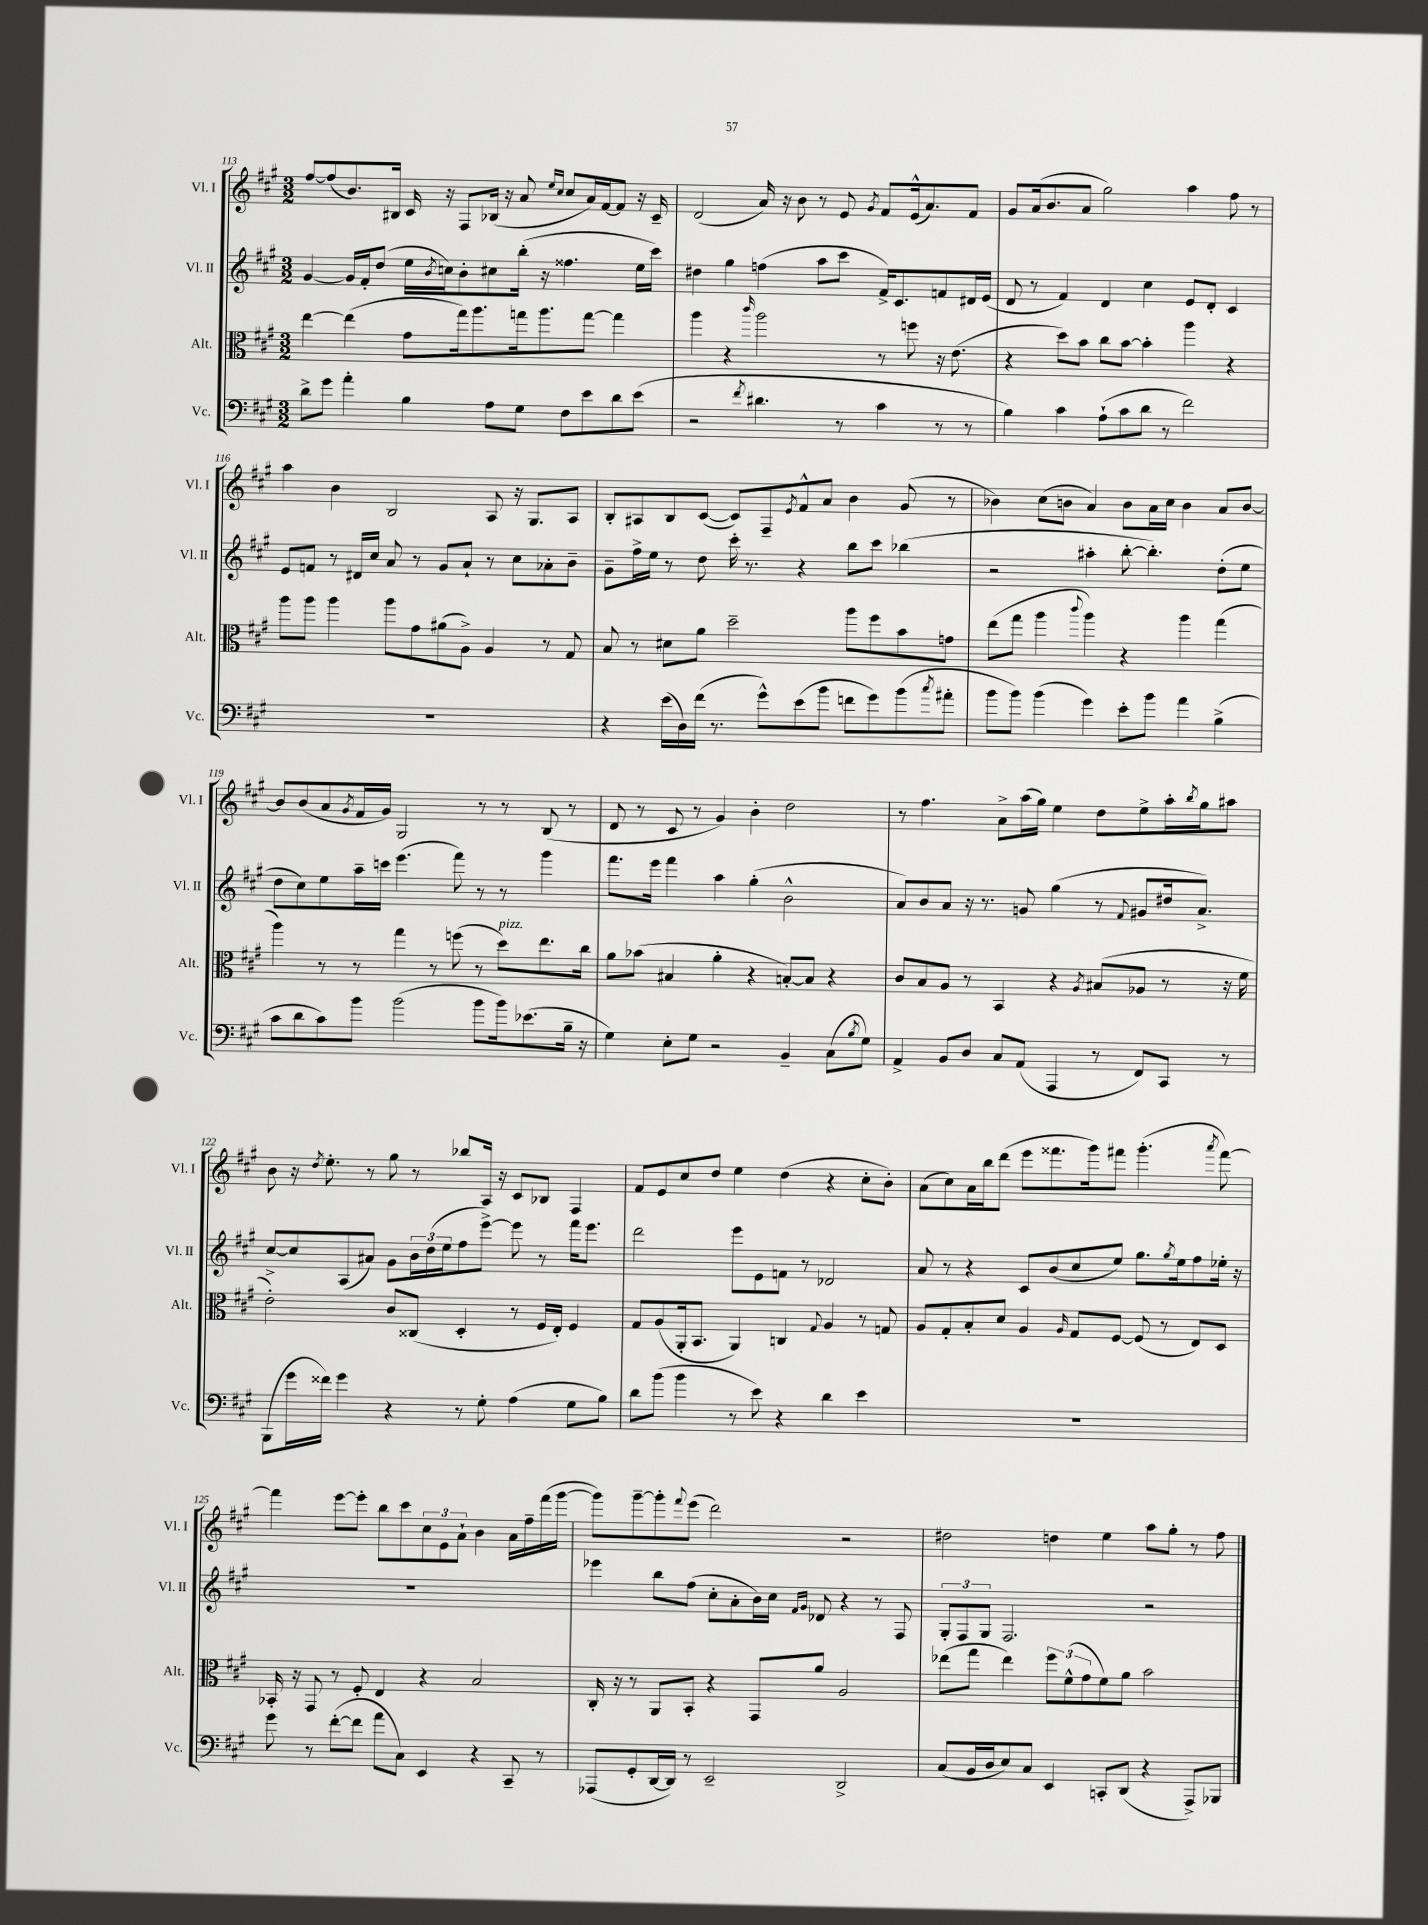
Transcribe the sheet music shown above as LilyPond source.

<<
\new StaffGroup <<
\new Staff = "s0" \with { instrumentName = "Vl. I" shortInstrumentName = "Vl. I" } {
    \clef treble \key a \major \numericTimeSignature \time 3/2
    fis''8~ fis''8( b'8.) bis16 cis'16 r16 fis8 bes16( r16 a'8 \grace { e''16 cis''16 } cis''8 a'16) fis'16~ fis'8 r16 cis'16-- |
    d'2( a'16) r16 b'8 r8 e'8 \acciaccatura { gis'8 } fis'8 e'16-^( a'8.) fis'8 |
    gis'8 a'16( b'8. a'8 gis''2) a''4 fis''8 r8 |
    a''4 b'4 b2 a8 r16 gis8. a8 |
    b8-. ais8 b8 cis'8~( cis'8) fis8-- \acciaccatura { e'8 } fis'8-^ a'8 b'4 gis'8( r8 |
    bes'4) cis''8( b'8 a'4) b'8 a'16 cis''16 b'4 a'8 b'8~ |
    b'8 b'8( a'8 \acciaccatura { gis'8 } fis'16 gis'16) gis2 r8 r8 b8( r8 |
    d'8 r8 cis'8 r8 gis'4) b'4-. d''2 |
    r8 fis''4. a'8-> a''16( gis''16) e''4 d''8 e''8-> a''16-. \acciaccatura { b''8 } gis''16 ais''8 |
    b'8 r16 \acciaccatura { d''8 } e''8.-. r8 gis''8 r8 bes''8 a16 r16 cis'8 bes8 fis4 |
    fis'8 e'8 cis''8 d''8 e''4 d''4( r4 cis''8-. b'8-.) |
    a'8( cis''8) a'16 b''16 d'''8( e'''8 fisis'''8. gis'''16) fis'''8 gis'''4.-.( \acciaccatura { a'''8 } fis'''8~) |
    fis'''4 e'''8~ e'''8-. b''8 cis'''8 \tuplet 3/2 { cis''8 e'8 a'8-! } b'4 a'16 fis''16-- fis'''16( gis'''16~ |
    gis'''8) gis'''8~-- gis'''8-. \appoggiatura { fis'''8 } e'''8( d'''2) r2 |
    dis''2 d''4 e''4 a''8 gis''8-. r8 fis''8 \bar "|." |
}
\new Staff = "s1" \with { instrumentName = "Vl. II" shortInstrumentName = "Vl. II" } {
    \clef treble \key a \major \numericTimeSignature \time 3/2
    gis'4~ gis'16 fis'16-. d''8( e''16 \acciaccatura { b'8 } c''16) b'8-. cis''8 b''16-.( r16 fisis''4. e''16 cis'''16) |
    dis''4 gis''4 f''4( a''8 cis'''8 fis'16->) cis'8. f'8 dis'16 e'16( |
    d'8 r8 fis'4) d'4 cis''4 e'8 d'8-. cis'4 |
    e'8 f'8 r8 dis'16 cis''16 a'8 r8 gis'8 a'8-! r8 cis''8 aes'8-. b'8-- |
    gis'8-- fis''16-> e''16 r8 d''8 cis'''16-. r8. r4 b''8 cis'''8 bes''4( |
    r2 ais''4-. b''8~-. b''4.-.) d''8-.( e''8 |
    d''8 cis''8) e''8 a''16-- c'''16 e'''4.( fis'''8) r8 r8 gis'''4 |
    fis'''8. e'''16 fis'''4 a''4 gis''4-.( b'2-^ |
    a'8) b'8 a'8 r16 r8. g'8 gis''4( r8 \appoggiatura { fis'8 } gis'8 dis''16 a'8.->) |
    cis''8~-> cis''8 a8( ais'8) gis'8 \tuplet 3/2 { b'16 d''16( e''16 } fis''8 e'''8~->) e'''8 r8 fis'''16 e'''8. |
    d'''2 e'''8 e'8 f'8 r8 des'2 |
    a'8 r8 r4 cis'8 b'8( cis''8 e''8) gis''8. \acciaccatura { gis''8 } e''16 fis''8 ees''16-. r16 |
    R1. |
    ees'''4 b''8 fis''8( cis''8-. a'8-. b'16) cis''16 \grace { fis'16 gis'16 } des'8 r4 r8 fis8 |
    \tuplet 3/2 { gis8-. fis8 gis8 } fis2. r2 \bar "|." |
}
\new Staff = "s2" \with { instrumentName = "Alt." shortInstrumentName = "Alt." } {
    \clef alto \key a \major \numericTimeSignature \time 3/2
    e''4~ e''4( gis'8 gis''16) a''8. g''16 a''8. g''8~ g''4 |
    a''4 r4 \grace { cis'''16 } a''2 r8 f''8 r16 e'8.( |
    r4 d''8) b'8 cis''8 b'8~ b'4-. a''4 r4 |
    a''8 a''8 a''4 a''8 gis'8 ais'8( a8->) a4 r8 gis8 |
    b8 r8 dis'8 a'8 d''2-- a''8 fis''8 b'8 g'8 |
    e''8( gis''8 a''4 \appoggiatura { cis'''8 } a''4) r4 a''4 gis''4( |
    a''4) r8 r8 gis''4 r8 f''8( r8 d''8^\markup { \italic "pizz." }) e''8. cis''16 |
    a'8 bes'8( bis4 a'4-. r4 b8~-.) b8 r4 |
    cis'8 b8 a8 r8 b,4 r4 \acciaccatura { a8 } bis8( aes8 r8 r16 fis'16 |
    e'2-.) cis'8 cisis8( d4-. r8 fis16 e16-.) fis4 |
    gis8 a8( a,16-. b,8. a,4) c4 \appoggiatura { gis8 } a4 r8 g8 |
    a8 gis8-. b8-. d'8 a4 \grace { a16 } gis8 fis8~ fis8( r8 e8) d8 |
    bes,16-. r16 gis,8 r8 fis8-. e4 r4 b2 |
    cis16-. r16 r8 a,8 b,8-. r4 gis,8 a'8 a2 |
    ees''8( gis''8 ees''4) \tuplet 3/2 { fis''8 fis'8-^( gis'8 } fis'8) a'8 b'2 \bar "|." |
}
\new Staff = "s3" \with { instrumentName = "Vc." shortInstrumentName = "Vc." } {
    \clef bass \key a \major \numericTimeSignature \time 3/2
    d'8-> gis'8 a'4-. b4 a8 gis8 fis8 e'8 d'8 e'8( |
    r2 \acciaccatura { fis'8 } dis'4. r8 cis'4 r8 r8 |
    b4) cis'4 a8-!( cis'8 d'8 r8 fis'2) |
    R1. |
    r4 e'16( d16) fis'16( r8. gis'8-^) e'8( b'8 f'8 gis'8) b'8( \acciaccatura { cis''8 } ais'8-. |
    b'8 b'8) b'4( gis'4) e'8-. b'8 a'4 b4->( |
    cis'8 d'8 cis'8) b'8 b'2( b'8 b'16) ees'8.( b16-- r16 |
    gis4) e8-. gis8 r2 b,4-- cis8( \acciaccatura { b8 } gis8) |
    a,4-> b,8 d8 cis8 a,8( a,,4 r8 fis,8) cis,8 r8 |
    b,,8( gis'16 fisis'16) gis'4 r4 r8 gis8-. a4( gis8 b8) |
    d'8 b'8( b'4 r8 e'8) r4 d'4 e'4 |
    R1. |
    gis'8 r8 fis'8~-.( fis'8 a'8 cis8) e,4 r4 cis,8-- r8 |
    aes,,8( gis,8-. d,16~ d,16) r8 e,2-- d,2-> |
    cis8( b,16 d16 e8) cis8 e,4 c,8-. d,8( r4 a,,8->) bes,,8 \bar "|." |
}
>>
>>
\layout { \context { \Score currentBarNumber = #113 } }
